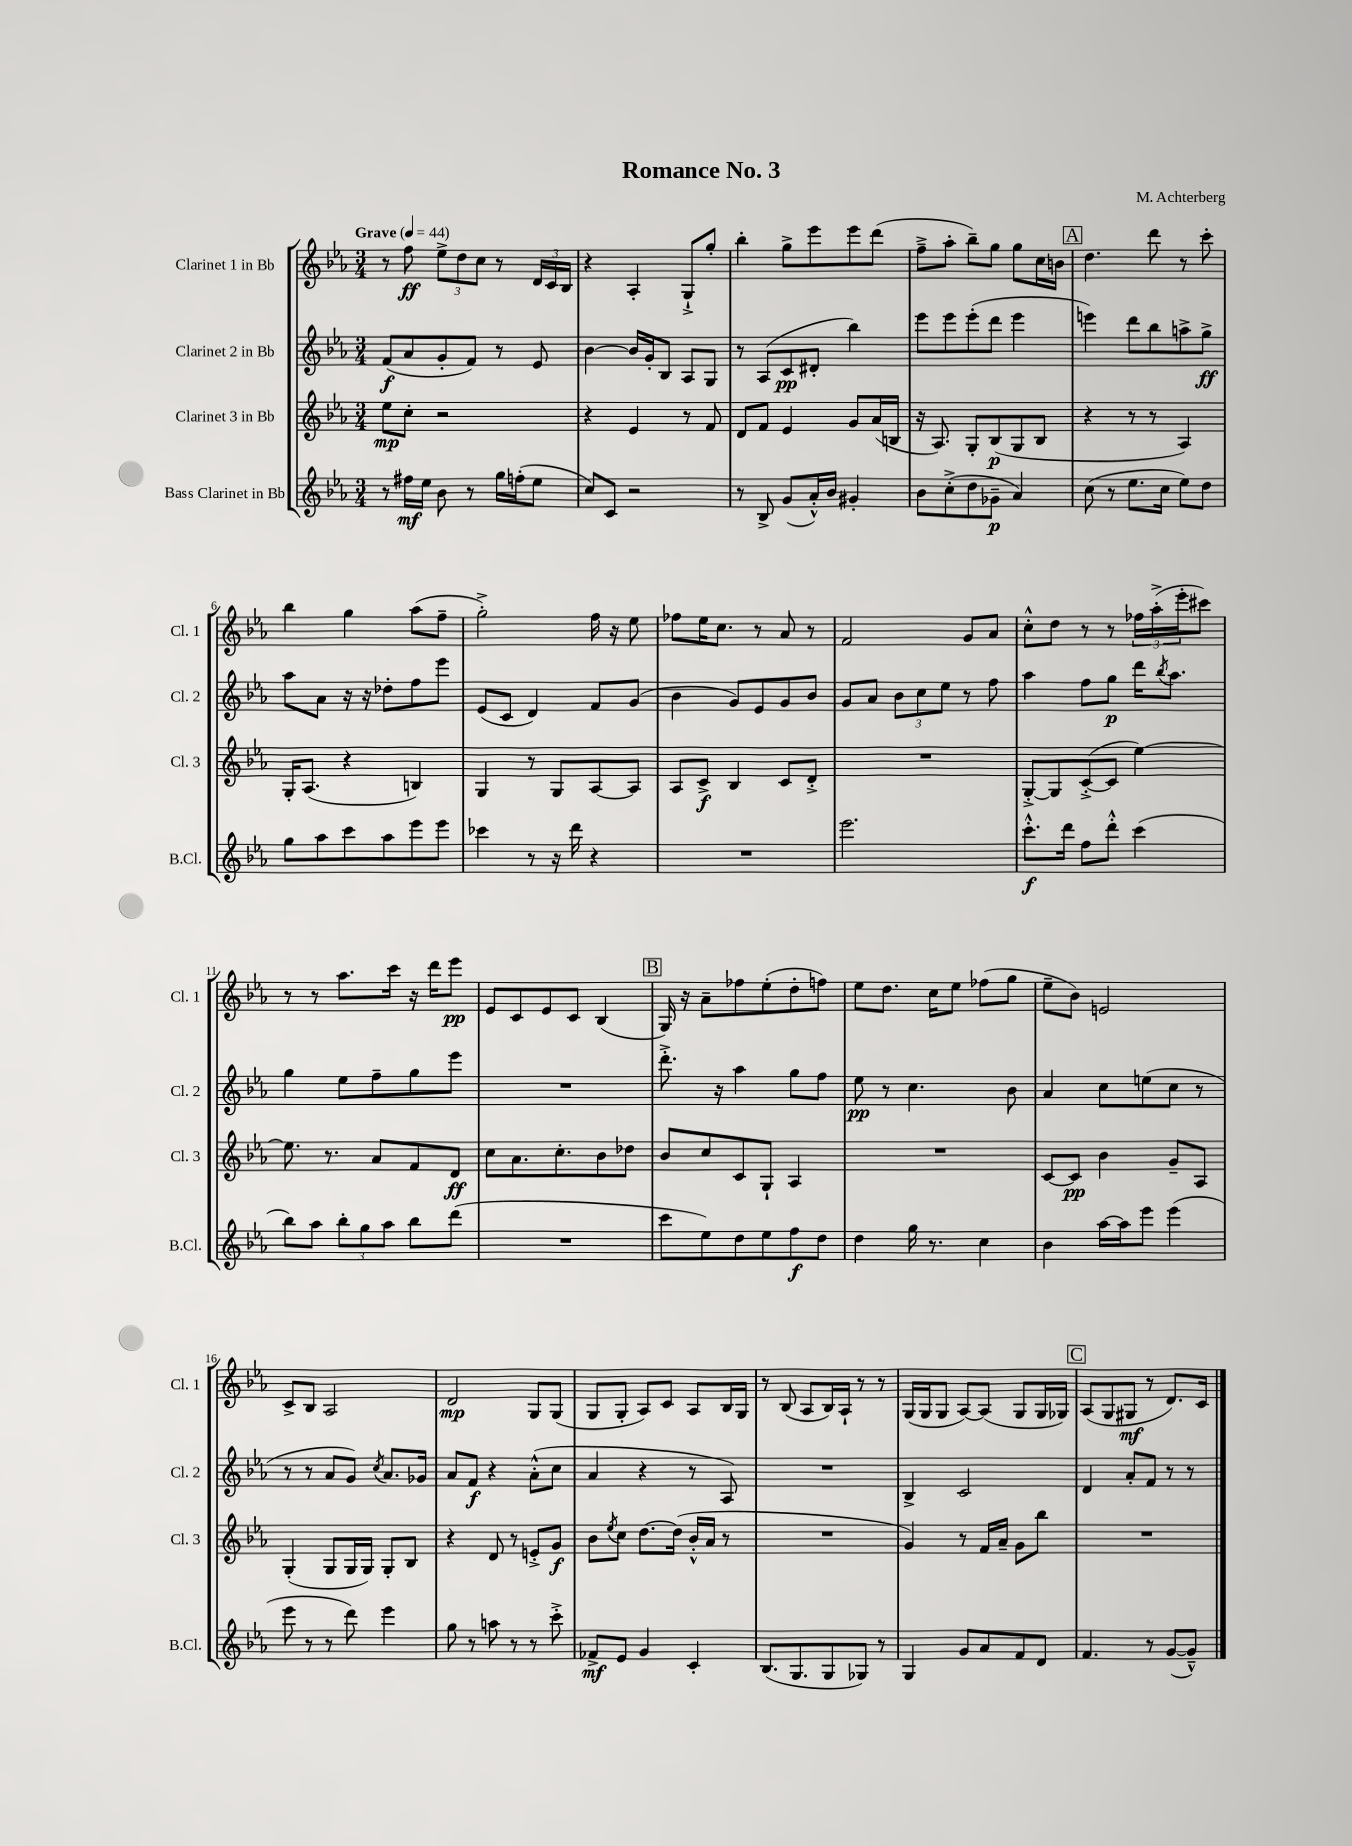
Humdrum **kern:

**kern	**dynam	**kern	**dynam	**kern	**dynam	**kern	**dynam
*part4	*part4	*part3	*part3	*part2	*part2	*part1	*part1
*staff4	*staff4	*staff3	*staff3	*staff2	*staff2	*staff1	*staff1
*I"Bass Clarinet in Bb	*	*I"Clarinet 3 in Bb	*	*I"Clarinet 2 in Bb	*	*I"Clarinet 1 in Bb	*
*I'B.Cl.	*	*I'Cl. 3	*	*I'Cl. 2	*	*I'Cl. 1	*
*clefG2	*	*clefG2	*	*clefG2	*	*clefG2	*
*k[b-e-a-]	*	*k[b-e-a-]	*	*k[b-e-a-]	*	*k[b-e-a-]	*
*M3/4	*	*M3/4	*	*M3/4	*	*M3/4	*
*MM44	*	*MM44	*	*MM44	*	*MM44	*
=1	=1	=1	=1	=1	=1	=1	=1
!	!	!	!	!	!	!LO:TX:a:B:t=Grave	!
8r	.	8ee-\L	mp	(8f/L	f	8r	.
16ff#X\LL	mf	8cc'\J	.	8a-/	.	8ff\	ff
16ee-\JJ	.	.	.	.	.	.	.
8b-\	.	2r	.	8g'/	.	12ee-^\L	.
.	.	.	.	.	.	12dd\	.
8r	.	.	.	8f/J)	.	.	.
.	.	.	.	.	.	12cc\J	.
16gg\LL	.	.	.	8r	.	8r	.
(16ffn'\J	.	.	.	.	.	.	.
8ee-\J	.	.	.	8e-/	.	24d/LL	.
.	.	.	.	.	.	24c/	.
.	.	.	.	.	.	24B-/JJ	.
=2	=2	=2	=2	=2	=2	=2	=2
8cc/L)	.	4r	.	[4b-\	.	4r	.
8c/J	.	.	.	.	.	.	.
2r	.	4e-/	.	16b-/LL]	.	4A-'/	.
.	.	.	.	16g'/J	.	.	.
.	.	.	.	8B-/J	.	.	.
.	.	8r	.	8A-/L	.	8G`^/L	.
.	.	8f/	.	8G/J	.	8gg'/J	.
=3	=3	=3	=3	=3	=3	=3	=3
8r	.	8d/L	.	8r	.	4bb-'\	.
8B-^/	.	8f/J	.	(8A-/L	.	.	.
(8g/L	.	4e-/	.	8c/	pp	8gg^\L	.
16a-'^^/L)	.	.	.	8d#X'/J	.	8eee-\	.
16b-/JJ	.	.	.	.	.	.	.
4g#X'/	.	8g/L	.	4bb-\)	.	8eee-\	.
.	.	(16a-/L	.	.	.	(8ddd\J	.
.	.	16Bn/JJ	.	.	.	.	.
=4	=4	=4	=4	=4	=4	=4	=4
8b-\L	.	16r	.	8eee-\L	.	8ff~^\L	.
.	.	8.A-/)	.	.	.	.	.
(8cc'^\	.	.	.	8eee-\	.	8aa-'\J	.
8dd\	.	8G'/L	.	(8eee-'\	.	8bb-~\L)	.
8g-X~\J	p	(8B-/	p	8ddd\J	.	8gg\J	.
4a-/)	.	8G/	.	4eee-\	.	8gg\L	.
.	.	8B-/J	.	.	.	16cc\L	.
.	.	.	.	.	.	16bn\JJ	.
!!LO:REH:place=s1:t=A
=5	=5	=5	=5	=5	=5	=5	=5
(8cc\	.	4r	.	4eeen\)	.	4.dd\	.
8r	.	.	.	.	.	.	.
8.ee-\L	.	8r	.	8ddd\L	.	.	.
.	.	8r	.	8bb-\	.	8ddd\	.
16cc\Jk	.	.	.	.	.	.	.
8ee-\L)	.	4A-/)	.	8aan^\	.	8r	.
8dd\J	.	.	.	8gg^\J	ff	8ccc'\	.
!!LO:LB:g=z
=6	=6	=6	=6	=6	=6	=6	=6
8gg\L	.	16G'/KL	.	8aa-\L	.	4bb-\	.
.	.	(8.A-/J	.	.	.	.	.
8aa-\	.	.	.	8a-\J	.	.	.
8ccc\	.	4r	.	16r	.	4gg\	.
.	.	.	.	16r	.	.	.
8aa-\	.	.	.	8dd-X'\L	.	.	.
8eee-\	.	4Bn/)	.	8ff\	.	(8aa-\L	.
8eee-\J	.	.	.	8eee-\J	.	8ff~\J	.
=7	=7	=7	=7	=7	=7	=7	=7
4ccc-X\	.	4G/	.	(8e-/L	.	2gg'^\)	.
.	.	.	.	8c/J	.	.	.
8r	.	8r	.	4d/)	.	.	.
16r	.	8G/L	.	.	.	.	.
16ddd\	.	.	.	.	.	.	.
4r	.	[8A-/	.	8f/L	.	16ff\	.
.	.	.	.	.	.	16r	.
.	.	8A-/J]	.	(8g/J	.	8ee-\	.
=8	=8	=8	=8	=8	=8	=8	=8
2.r	.	8A-/L	.	4b-\	.	8ff-X\L	.
.	.	8c^/J	f	.	.	16ee-\K	.
.	.	.	.	.	.	8.cc\J	.
.	.	4B-/	.	8g/L)	.	.	.
.	.	.	.	8e-/	.	8r	.
.	.	8c/L	.	8g/	.	8a-/	.
.	.	8d'^/J	.	8b-/J	.	8r	.
=9	=9	=9	=9	=9	=9	=9	=9
2.eee-\	.	2.r	.	8g/L	.	2f/	.
.	.	.	.	8a-/J	.	.	.
.	.	.	.	12b-\L	.	.	.
.	.	.	.	12cc\	.	.	.
.	.	.	.	12ee-\J	.	.	.
.	.	.	.	8r	.	8g/L	.
.	.	.	.	8ff\	.	8a-/J	.
=10	=10	=10	=10	=10	=10	=10	=10
8.ccc'^^\L	f	[8G'^/L	.	4aa-\	.	8cc'^^\L	.
.	.	8G/]	.	.	.	8dd\J	.
16ddd\Jk	.	.	.	.	.	.	.
8ff\L	.	([8c'^/	.	8ff\L	.	8r	.
8ddd'^^\J	.	8c/J]	.	8gg\J	p	8r	.
(4ccc\	.	[4ee-\)	.	16ddd\KL	.	24ff-X\LL	.
.	.	.	.	.	.	(24aa-'^\	.
.	.	.	.	8qbb-/	.	.	.
.	.	.	.	8.aa-\J	.	.	.
.	.	.	.	.	.	24eee-'\J	.
.	.	.	.	.	.	8ccc#X\J)	.
!!LO:LB:g=z
=11	=11	=11	=11	=11	=11	=11	=11
8bb-\L)	.	8.ee-\]	.	4gg\	.	8r	.
8aa-\J	.	.	.	.	.	8r	.
.	.	8.r	.	.	.	.	.
12bb-'\L	.	.	.	8ee-\L	.	8.aa-\L	.
12gg\	.	.	.	.	.	.	.
.	.	8a-/L	.	8ff~\	.	.	.
12aa-\J	.	.	.	.	.	.	.
.	.	.	.	.	.	16ccc\Jk	.
8bb-\L	.	8f/	.	8gg\	.	16r	.
.	.	.	.	.	.	16ddd\KL	.
(8ddd\J	.	8d/J	ff	8eee-\J	.	8eee-\J	pp
=12	=12	=12	=12	=12	=12	=12	=12
2.r	.	8cc\L	.	2.r	.	8e-/L	.
.	.	8.a-\	.	.	.	8c/	.
.	.	.	.	.	.	8e-/	.
.	.	8.cc'\	.	.	.	.	.
.	.	.	.	.	.	8c/J	.
.	.	8b-\	.	.	.	(4B-/	.
.	.	8dd-X\J	.	.	.	.	.
!!LO:REH:place=s1:t=B
=13	=13	=13	=13	=13	=13	=13	=13
8ccc\L	.	8b-/L	.	8.ddd'^\	.	16G/)	.
.	.	.	.	.	.	16r	.
8ee-\)	.	8cc/	.	.	.	8a-~\L	.
.	.	.	.	16r	.	.	.
8dd\	.	8c/	.	4aa-\	.	8ff-X\	.
8ee-\	.	8G`/J	.	.	.	(8ee-'\	.
8ff\	f	4A-/	.	8gg\L	.	8dd'\	.
8dd\J	.	.	.	8ff\J	.	8ffn\J)	.
=14	=14	=14	=14	=14	=14	=14	=14
4dd\	.	2.r	.	8ee-\	pp	8ee-\L	.
.	.	.	.	8r	.	8.dd\J	.
16gg\	.	.	.	4.cc\	.	.	.
8.r	.	.	.	.	.	16cc\KL	.
.	.	.	.	.	.	8ee-\J	.
4cc\	.	.	.	.	.	(8ff-X\L	.
.	.	.	.	8b-\	.	8gg\J	.
=15	=15	=15	=15	=15	=15	=15	=15
4b-\	.	[8c/L	.	4a-/	.	8ee-~\L	.
.	.	8c/J]	pp	.	.	8b-\J)	.
[16aa-\LL	.	4b-\	.	8cc\L	.	2en/	.
16aa-\J]	.	.	.	.	.	.	.
8eee-\J	.	.	.	(8een\	.	.	.
(4eee-\	.	8g~/L	.	8cc\J	.	.	.
.	.	8A-/J	.	8r	.	.	.
!!LO:LB:g=z
=16	=16	=16	=16	=16	=16	=16	=16
8eee-\	.	(4G'/	.	8r	.	8c^/L	.
8r	.	.	.	8r	.	8B-/J	.
8r	.	8G/L	.	8a-/L	.	2A-/	.
8ddd\)	.	16G/L	.	8g/J)	.	.	.
.	.	16G/JJ)	.	.	.	.	.
.	.	.	.	8qcc/	.	.	.
4eee-\	.	8G'/L	.	8.a-/L	.	.	.
.	.	8B-/J	.	.	.	.	.
.	.	.	.	16g-X/Jk	.	.	.
=17	=17	=17	=17	=17	=17	=17	=17
8gg\	.	4r	.	8a-/L	.	2d/	mp
8r	.	.	.	8f/J	f	.	.
8aan\	.	8d/	.	4r	.	.	.
8r	.	8r	.	.	.	.	.
8r	.	8en'^/L	.	(8a-'^^\L	.	8G/L	.
8ccc'^\	.	8g/J	f	8cc\J	.	(8G/J	.
=18	=18	=18	=18	=18	=18	=18	=18
8f-X^/L	mf	8b-\L	.	4a-/	.	8G/L	.
.	.	8qee-/	.	.	.	.	.
8e-/J	.	8cc\J	.	.	.	8G'/J	.
4g/	.	[8.dd\L	.	4r	.	8A-/L)	.
.	.	.	.	.	.	8c/J	.
.	.	(16dd\Jk]	.	.	.	.	.
4c'/	.	16b-'^^/LL	.	8r	.	8A-/L	.
.	.	16a-/JJ	.	.	.	.	.
.	.	8r	.	8A-/)	.	16B-/L	.
.	.	.	.	.	.	16G/JJ	.
=19	=19	=19	=19	=19	=19	=19	=19
(8.B-/L	.	2.r	.	2.r	.	8r	.
.	.	.	.	.	.	(8B-/	.
8.G/	.	.	.	.	.	.	.
.	.	.	.	.	.	8A-/L	.
8G/	.	.	.	.	.	16B-/L)	.
.	.	.	.	.	.	16A-`/JJ	.
8G-X/J)	.	.	.	.	.	8r	.
8r	.	.	.	.	.	8r	.
=20	=20	=20	=20	=20	=20	=20	=20
4G/	.	4g/)	.	4B-^/	.	(16G/LL	.
.	.	.	.	.	.	16G/J	.
.	.	.	.	.	.	8G/J	.
8g/L	.	8r	.	2c/	.	[8A-/L)	.
8a-/	.	16f/LL	.	.	.	(8A-/J]	.
.	.	16a-~/JJ	.	.	.	.	.
8f/	.	8g\L	.	.	.	8G/L	.
8d/J	.	8bb-\J	.	.	.	16G/L	.
.	.	.	.	.	.	16G-X/JJ)	.
!!LO:REH:place=s1:t=C
=21	=21	=21	=21	=21	=21	=21	=21
4.f/	.	2.r	.	4d/	.	(8A-/L	.
.	.	.	.	.	.	8G/	.
.	.	.	.	8a-'/L	.	8G#X/J	mf
8r	.	.	.	8f/J	.	8r	.
([8g/L	.	.	.	8r	.	8.d/L)	.
8g~^^/J])	.	.	.	8r	.	.	.
.	.	.	.	.	.	16c/Jk	.
==	==	==	==	==	==	==	==
*-	*-	*-	*-	*-	*-	*-	*-
